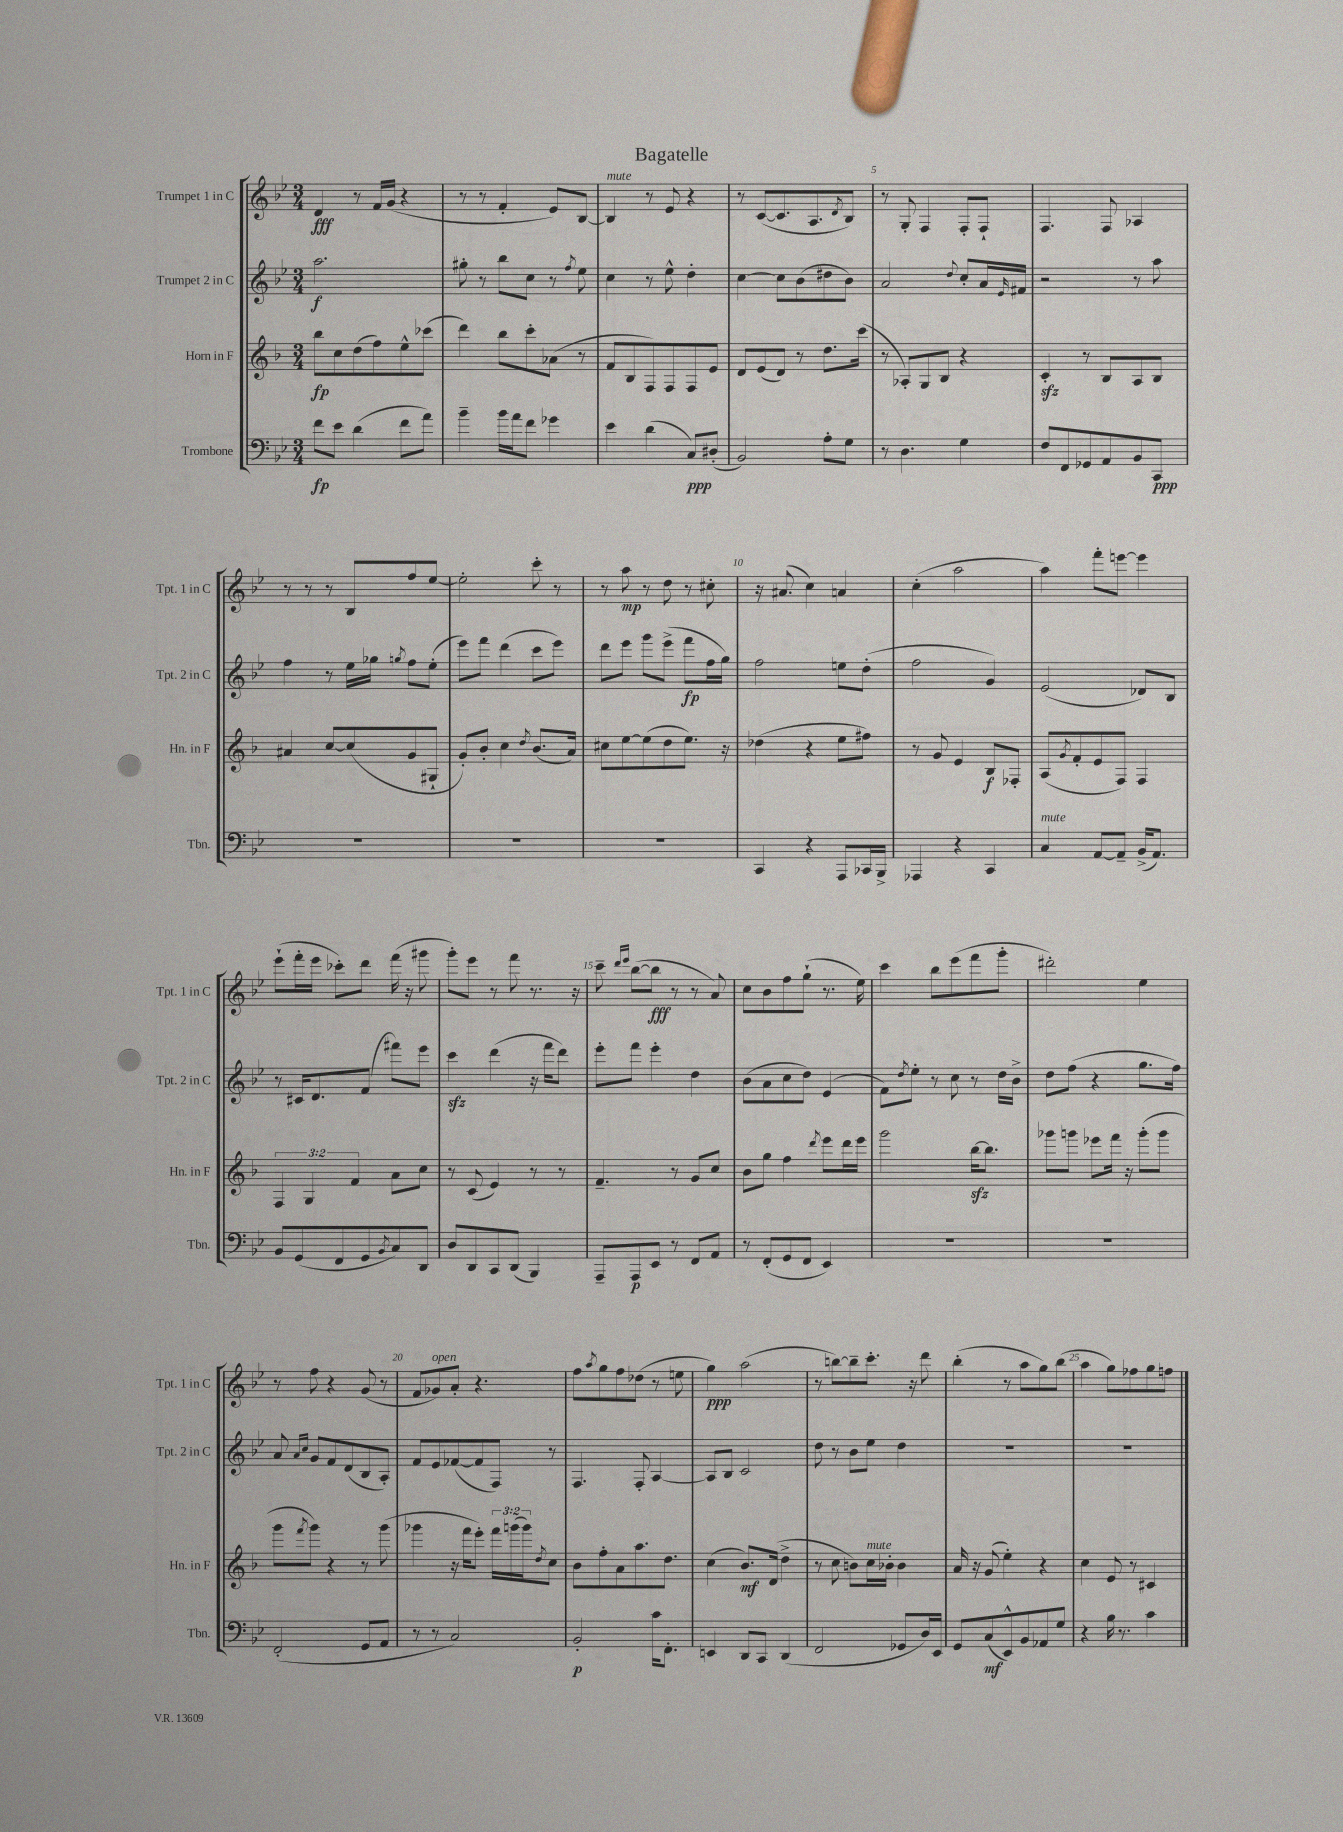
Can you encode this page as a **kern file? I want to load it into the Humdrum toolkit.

**kern	**dynam	**kern	**dynam	**kern	**dynam	**kern	**dynam
*part4	*part4	*part3	*part3	*part2	*part2	*part1	*part1
*staff4	*staff4	*staff3	*staff3	*staff2	*staff2	*staff1	*staff1
*I"Trombone	*	*I"Horn in F	*	*I"Trumpet 2 in C	*	*I"Trumpet 1 in C	*
*I'Tbn.	*	*I'Hn. in F	*	*I'Tpt. 2 in C	*	*I'Tpt. 1 in C	*
*clefF4	*	*clefG2	*	*clefG2	*	*clefG2	*
*k[b-e-]	*	*k[b-]	*	*k[b-e-]	*	*k[b-e-]	*
*M3/4	*	*M3/4	*	*M3/4	*	*M3/4	*
=1	=1	=1	=1	=1	=1	=1	=1
8f\L	fp	8bb-\L	fp	2.aa\	f	4d/	fff
8e-\J	.	8cc\	.	.	.	.	.
(4d\	.	(8dd\	.	.	.	8r	.
.	.	8ff\)	.	.	.	16f/LL	.
.	.	.	.	.	.	(16g/JJ	.
8f\L	.	8ee^^\	.	.	.	4r	.
8a\J)	.	(8ccc-X\J	.	.	.	.	.
=2	=2	=2	=2	=2	=2	=2	=2
4b-~\	.	4ddd\)	.	8gg#X'\	.	8r	.
.	.	.	.	8r	.	8r	.
16b-\LL	.	8bb-\L	.	8bb-\L	.	4f'/	.
16a\J	.	.	.	.	.	.	.
8f\J	.	8ccc'\	.	8cc\J	.	.	.
4g-X\	.	(8a-X\J	.	8r	.	8e-/L)	.
.	.	.	.	8qff/	.	.	.
.	.	8r	.	8ee-\	.	[8B-/J	.
=3	=3	=3	=3	=3	=3	=3	=3
!	!	!	!	!	!	!LO:TX:a:i:t=mute	!
4e-\	.	8f/L	.	4cc\	.	4B-/]	.
.	.	8B-/	.	.	.	.	.
(4d\	.	8F/)	.	8r	.	8r	.
.	.	8F/	.	8ee-^^\	.	8e-/	.
8C/L)	ppp	8F/	.	4dd'\	.	4r	.
(8D#X'/J	.	8e/J	.	.	.	.	.
=4	=4	=4	=4	=4	=4	=4	=4
2BB-/)	.	8d/L	.	[4cc\	.	8r	.
.	.	(8e/	.	.	.	([8c/L	.
.	.	8d/J)	.	8cc\L]	.	8.c/]	.
.	.	8r	.	(8b-\	.	.	.
.	.	.	.	.	.	8.A/	.
8A'\L	.	8.dd\L	.	8dd#X\	.	.	.
.	.	.	.	.	.	8qd/	.
8G\J	.	.	.	8b-\J)	.	8B-/J)	.
.	.	(16ccc\Jk	.	.	.	.	.
=5	=5	=5	=5	=5	=5	=5	=5
8r	.	8r	.	2a/	.	8r	.
4.D\	.	8A-X'/L)	.	.	.	8G'/	.
.	.	8G/	.	.	.	4F/	.
.	.	8B-/J	.	.	.	.	.
.	.	.	.	8qqdd/	.	.	.
4G\	.	4r	.	8cc'/L	.	8F'/L	.
.	.	.	.	16a/L	.	8F`/J	.
.	.	.	.	16qqe-/	.	.	.
.	.	.	.	16f#X/JJ	.	.	.
=6	=6	=6	=6	=6	=6	=6	=6
8F/L	.	4czz'/	.	2r	.	4.F/	.
8FF/	.	.	.	.	.	.	.
8GG-X/	.	8r	.	.	.	.	.
8AA/	.	8B-/L	.	.	.	8F/	.
8BB-/	.	8A/	.	8r	.	4A-X/	.
8CC/J	ppp	8B-/J	.	8aa\	.	.	.
!!LO:LB:g=z
=7	=7	=7	=7	=7	=7	=7	=7
2.r	.	4a#X/	.	4ff\	.	8r	.
.	.	.	.	.	.	8r	.
.	.	[8cc/L	.	8r	.	8r	.
.	.	(8cc/]	.	16ee-\LL	.	8B-/L	.
.	.	.	.	16gg-X\JJ	.	.	.
.	.	.	.	8qggn/	.	.	.
.	.	8g/	.	8ff\L	.	8ff/	.
.	.	8G#X`/J	.	(8ee-'\J	.	[8ee-/J	.
=8	=8	=8	=8	=8	=8	=8	=8
2.r	.	8g'/L)	.	8eee-\L)	.	2ee-'\]	.
.	.	8b-'/J	.	8fff\J	.	.	.
.	.	4cc\	.	(4ddd\	.	.	.
.	.	8qdd/	.	.	.	.	.
.	.	(8.b-/L	.	8ccc\L	.	8ccc'\	.
.	.	.	.	8eee-\J)	.	8r	.
.	.	16a/Jk)	.	.	.	.	.
=9	=9	=9	=9	=9	=9	=9	=9
2.r	.	8cc#X\L	.	8ddd\L	.	8r	.
.	.	[8ee\	.	8eee-\J	.	8aa\	mp
.	.	(8ee\]	.	8ggg\L	.	8r	.
.	.	8dd\	.	(8eee-^\J	.	8dd\	.
.	.	8.ee\J)	.	8fff\L	fp	8r	.
.	.	.	.	16ff\L	.	8cc#X'\	.
.	.	16r	.	16gg\JJ)	.	.	.
=10	=10	=10	=10	=10	=10	=10	=10
4CC/	.	(4dd-X\	.	2ff\	.	16r	.
.	.	.	.	.	.	(8.a#X/	.
4r	.	4r	.	.	.	4cc\)	.
8AAA/L	.	8ee\L	.	8een\L	.	4an/	.
16CC-X/L	.	8ff#X\J)	.	(8dd'\J	.	.	.
16BBB-^/JJ	.	.	.	.	.	.	.
=11	=11	=11	=11	=11	=11	=11	=11
4AAA-X/	.	8r	.	2ff\	.	(4cc'\	.
.	.	8g/	.	.	.	.	.
4r	.	4e/	.	.	.	2aa\	.
4CC/	.	8B-/L	f	4g/)	.	.	.
.	.	8F-X'/J	.	.	.	.	.
=12	=12	=12	=12	=12	=12	=12	=12
!LO:TX:a:i:t=mute	!	!	!	!	!	!	!
4C/	.	(8A/L	.	(2e-/	.	4aa\)	.
.	.	8qg/	.	.	.	.	.
.	.	8f'/	.	.	.	.	.
[8AA/L	.	8e/	.	.	.	8fff'\L	.
8AA~/J]	.	8F/J)	.	.	.	[8eeen\J	.
(16BB-^/KL	.	4F/	.	8d-X/L)	.	4eee\]	.
8.AA/J)	.	.	.	.	.	.	.
.	.	.	.	8B-/J	.	.	.
!!LO:LB:g=z
=13	=13	=13	=13	=13	=13	=13	=13
8BB-/L	.	6F/	.	8r	.	(8eee-`\L	.
(8GG/	.	.	.	16c#X/KL	.	16fff'\L	.
.	.	6G/	.	.	.	.	.
.	.	.	.	8.d/	.	16eee-\JJ	.
8FF/	.	.	.	.	.	8ccc-X'\L)	.
.	.	6f/	.	.	.	.	.
8GG/	.	.	.	(8f/J	.	8ddd\J	.
8qBB-/	.	.	.	.	.	.	.
8C/)	.	8a\L	.	8fff#X\L)	.	(16fff\	.
.	.	.	.	.	.	16r	.
8DD/J	.	8cc\J	.	8eee-\J	.	8ggg#X\	.
=14	=14	=14	=14	=14	=14	=14	=14
8D/L	.	8r	.	4ccczz\	.	8ggg'\L)	.
8DD/	.	(8c/	.	.	.	8eee-\J	.
8CC/	.	4e/)	.	(4ddd\	.	8r	.
(8DD/J	.	.	.	.	.	8fff\	.
4BBB-/)	.	8r	.	16r	.	8.r	.
.	.	.	.	16fff\KL	.	.	.
.	.	8r	.	8ddd\J)	.	.	.
.	.	.	.	.	.	16r	.
=15	=15	=15	=15	=15	=15	=15	=15
8AAA~/L	.	4.f~/	.	8eee-'\L	.	8ccc~\	.
.	.	.	.	.	.	16qqddd/LL	.
.	.	.	.	.	.	16qqeee-/JJ	.
8AAA/	p	.	.	8fff\J	.	([8bb-\L	.
8EE-/J	.	.	.	4eee-'\	.	8bb-\J]	fff
8r	.	8r	.	.	.	8r	.
8FF/L	.	8g/L	.	4dd\	.	8r	.
8AA/J	.	8cc/J	.	.	.	8a/)	.
=16	=16	=16	=16	=16	=16	=16	=16
8r	.	8b-\L	.	(8b-\L	.	8cc\L	.
(8FF'/L	.	8gg\J	.	8a\	.	8b-\	.
8GG/	.	4ff\	.	8cc\	.	8ff\	.
8FF/J	.	.	.	8dd\J)	.	(8gg`\J	.
.	.	8qddd/	.	.	.	.	.
4EE-/)	.	8eee\L	.	(4e-/	.	8.r	.
.	.	16ddd\L	.	.	.	.	.
.	.	16eee\JJ	.	.	.	16ee-\)	.
=17	=17	=17	=17	=17	=17	=17	=17
2.r	.	2ggg\	.	8f\L)	.	4ccc\	.
.	.	.	.	8qdd/	.	.	.
.	.	.	.	8ee-'\J	.	.	.
.	.	.	.	8r	.	8bb-\L	.
.	.	.	.	8cc\	.	(8eee-\	.
.	.	[16bb-zz\KL	.	8r	.	8fff\	.
.	.	8.bb-\J]	.	.	.	.	.
.	.	.	.	16dd\LL	.	8ggg'\J	.
.	.	.	.	16b-^\JJ	.	.	.
=18	=18	=18	=18	=18	=18	=18	=18
2.r	.	8ggg-X\L	.	8dd\L	.	2ddd#X'\)	.
.	.	8gggn\J	.	(8ff\J	.	.	.
.	.	8eee-X\L	.	4r	.	.	.
.	.	16fff\Jk	.	.	.	.	.
.	.	16r	.	.	.	.	.
.	.	(8ggg'\L	.	8.gg\L	.	4ee-\	.
.	.	8ggg\J	.	.	.	.	.
.	.	.	.	16ff\Jk)	.	.	.
!!LO:LB:g=z
=19	=19	=19	=19	=19	=19	=19	=19
(2FF'/	.	8ggg\L	.	8a/	.	8r	.
.	.	.	.	16qqa/LL	.	.	.
.	.	8qfff/	.	16qqcc/JJ	.	.	.
.	.	8ggg\J)	.	8g/L	.	8ff\	.
.	.	4r	.	8f/	.	4r	.
.	.	.	.	(8d/	.	.	.
8GG/L	.	8r	.	8B-/	.	(8g/	.
8AA/J	.	(8ggg\	.	8A'/J)	.	8r	.
=20	=20	=20	=20	=20	=20	=20	=20
8r	.	4ggg-X\	.	8f/L	.	8f/L	.
!	!	!	!	!	!	!LO:TX:a:i:t=open	!
8r	.	.	.	8e-/	.	8g-X/)	.
2C/)	.	16r	.	([8f-X/	.	8a'/J	.
.	.	16fff\KL	.	.	.	.	.
.	.	8eee'\J)	.	8f-/]	.	4.r	.
.	.	24fff\LL	.	8F/J)	.	.	.
.	.	(24gggn\	.	.	.	.	.
.	.	24ggg\J)	.	.	.	.	.
.	.	8qdd/	.	.	.	.	.
.	.	8cc\J	.	8r	.	.	.
=21	=21	=21	=21	=21	=21	=21	=21
2BB-'/	p	8b-\L	.	4.F/	.	8ff\L	.
.	.	.	.	.	.	8qaa/	.
.	.	8ff'\	.	.	.	8gg\	.
.	.	8a\	.	.	.	8ff\	.
.	.	8.aa\	.	8F'/	.	(8dd-X\J	.
16c\KL	.	.	.	[4A/	.	8r	.
8.FF'\J	.	8.dd\J	.	.	.	.	.
.	.	.	.	.	.	8een\	.
=22	=22	=22	=22	=22	=22	=22	=22
4EEn/	.	(4cc\	.	8A/L]	.	4gg\)	ppp
.	.	.	.	8B-/J	.	.	.
8DD/L	.	8.b-/L)	mf	2c/	.	(2aa\	.
8CC/J	.	.	.	.	.	.	.
.	.	(16d/Jk	.	.	.	.	.
(4DD/	.	4dd^\	.	.	.	.	.
=23	=23	=23	=23	=23	=23	=23	=23
2FF/	.	8r	.	8dd\	.	8r	.
.	.	8cc\	.	8r	.	[8bbn\L)	.
.	.	8bn\L)	.	8b-\L	.	8bb~\]	.
!	!	!LO:TX:a:i:t=mute	!	!	!	!	!
.	.	16cc\L	.	8ee-\J	.	8.ccc'\J	.
.	.	16b-X'\JJ	.	.	.	.	.
8GG-X/L	.	4b-\	.	4dd\	.	.	.
.	.	.	.	.	.	16r	.
16D/L)	.	.	.	.	.	8ddd\	.
16EE-/JJ	.	.	.	.	.	.	.
=24	=24	=24	=24	=24	=24	=24	=24
8GG/L	.	16a/	.	2.r	.	(4bb-'\	.
.	.	16r	.	.	.	.	.
(8C/	mf	(8g/	.	.	.	.	.
8EE-^^/)	.	4ee'\)	.	.	.	8r	.
8BB-/	.	.	.	.	.	8aa\L	.
8AA-X/	.	4r	.	.	.	8gg\)	.
8G/J	.	.	.	.	.	(8bb-\J	.
=25	=25	=25	=25	=25	=25	=25	=25
4r	.	4cc\	.	2.r	.	4aa\	.
16B-\	.	8e/	.	.	.	8gg\L)	.
8.r	.	.	.	.	.	.	.
.	.	8r	.	.	.	8ff-X\	.
4c\	.	4c#X/	.	.	.	8gg\	.
.	.	.	.	.	.	8ffn\J	.
==	==	==	==	==	==	==	==
*-	*-	*-	*-	*-	*-	*-	*-
